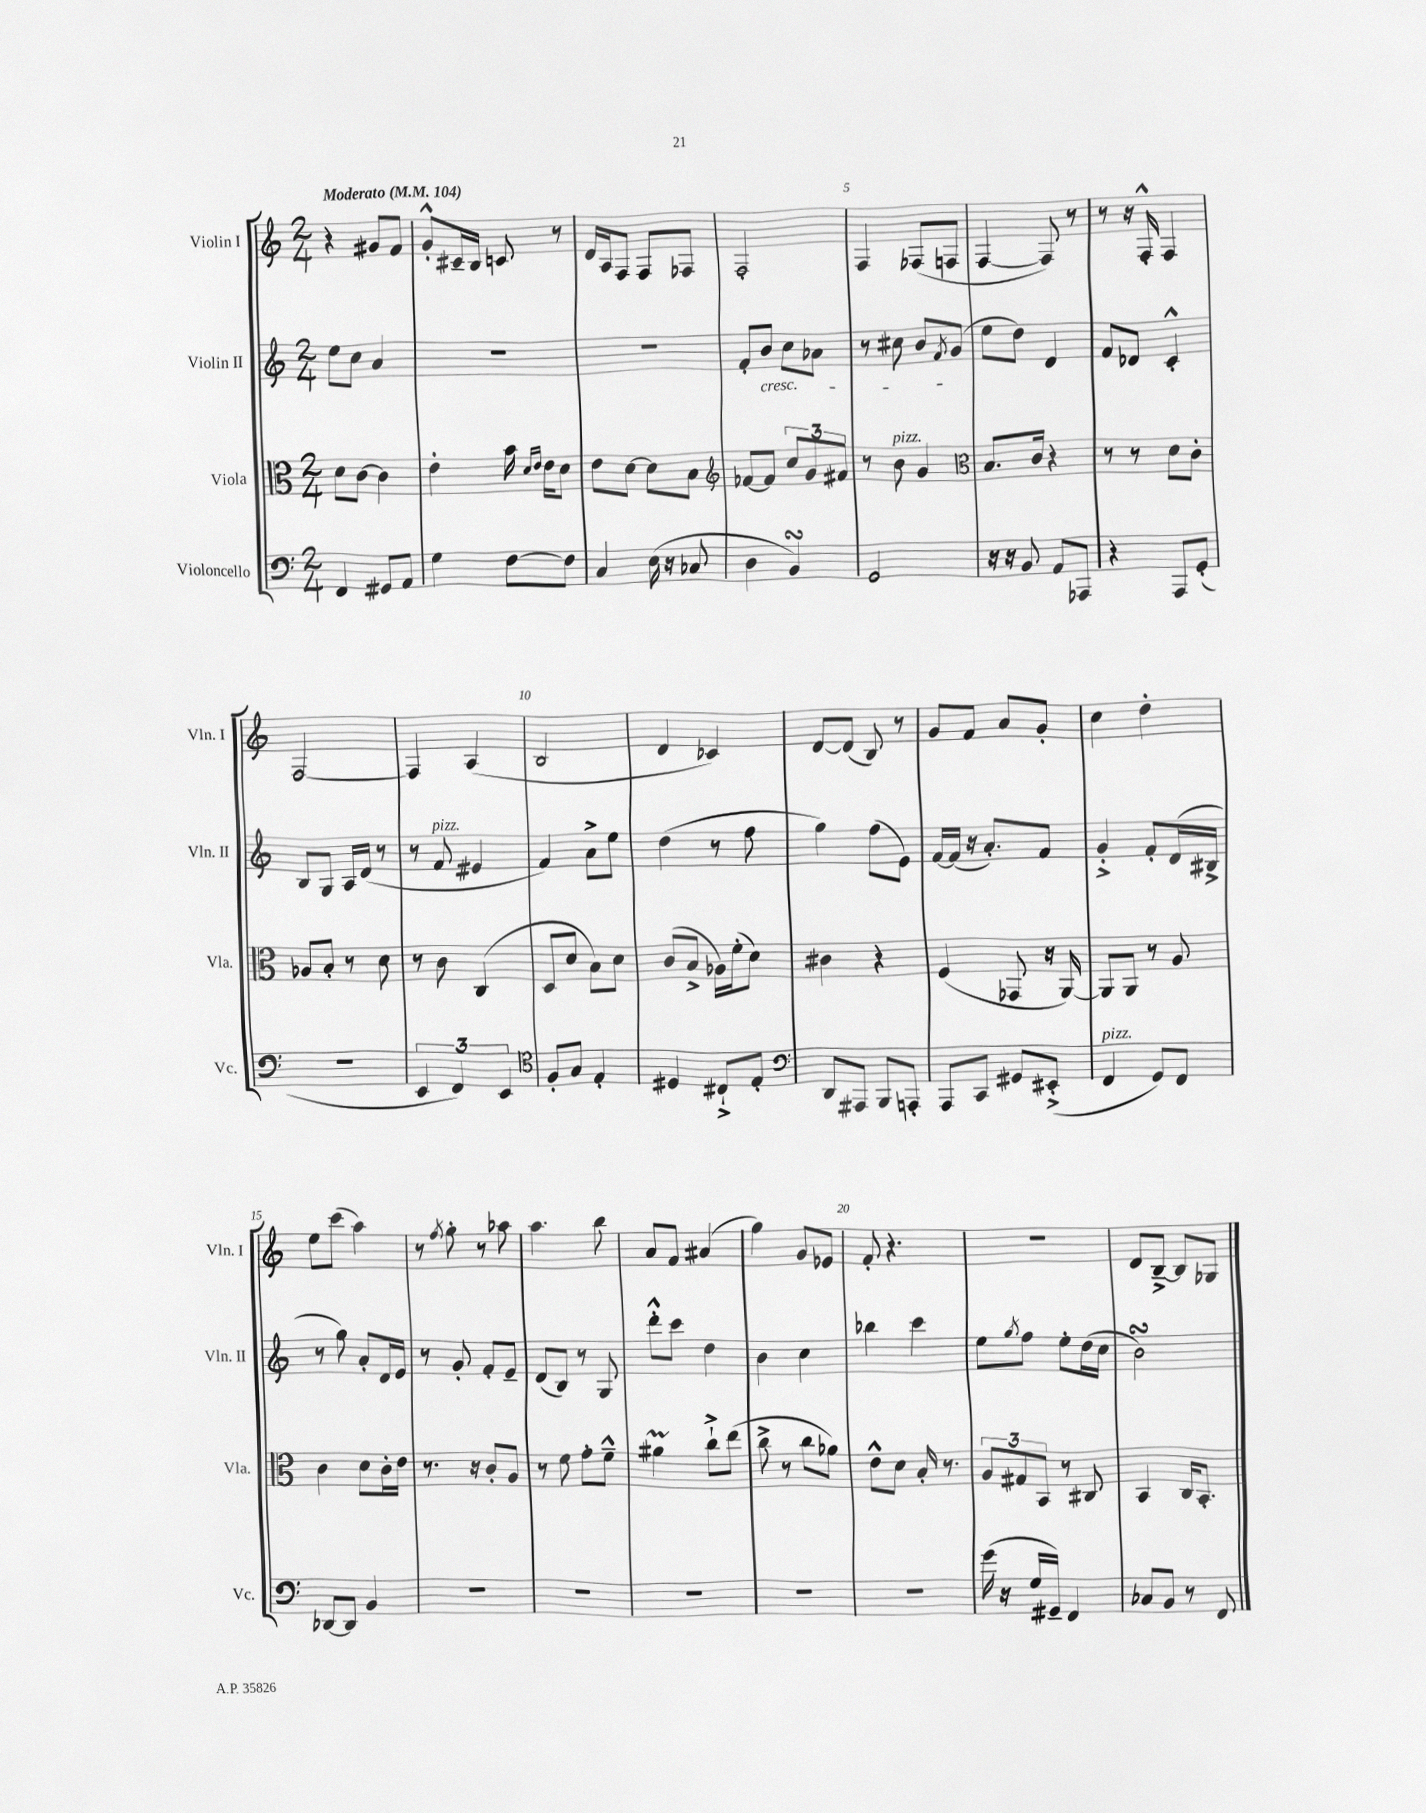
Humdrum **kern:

**kern	**kern	**kern	**kern
*part4	*part3	*part2	*part1
*staff4	*staff3	*staff2	*staff1
*I"Violoncello	*I"Viola	*I"Violin II	*I"Violin I
*I'Vc.	*I'Vla.	*I'Vln. II	*I'Vln. I
*clefF4	*clefC3	*clefG2	*clefG2
*k[]	*k[]	*k[]	*k[]
*M2/4	*M2/4	*M2/4	*M2/4
*MM104	*MM104	*MM104	*MM104
=1	=1	=1	=1
!	!	!	!LO:TX:a:B:t=Moderato
4FF/	8d\L	8ee\L	4r
.	[8c\J	8cc\J	.
8GG#X/L	4c\]	4a/	8g#X/L
8AA/J	.	.	8f/J
=2	=2	=2	=2
4G\	4e'\	2r	8g'^^/L
.	.	.	16c#X~/L
.	.	.	16B/JJ
[8F\L	16b\	.	8cn/
.	16qqd/LL	.	.
.	16qqe/JJ	.	.
.	16e\KL	.	.
8F\J]	8d\J	.	8r
=3	=3	=3	=3
4C/	8e\L	2r	16d/LL
.	.	.	16A/J
.	[8d\J	.	8F/J
(16E\	8d\L]	.	8F/L
16r	.	.	.
8C-X/	8B\J	.	8F-X/J
=4	=4	=4	=4
*	*clefG2	*	*
4D\	[8f-X/L	8f'/L	2F'/
!	!	!LO:TX:b:i:t=cresc.	!
.	8f-/J]	8b/J	.
4BBsSsS/)	12cc/L	8cc\L	.
.	12g/	.	.
.	.	8a-X\J	.
.	12f#X/J	.	.
=5	=5	=5	=5
2GG/	8r	8r	4F/
!	!LO:TX:a:i:t=pizz.	!	!
.	8b\	8cc#X\	.
.	4g/	8b/L	(8F-X/L
.	.	8qf/	.
.	.	(8g/J	8Fn/J
=6	=6	=6	=6
*	*clefC3	*	*
16r	8.B/L	8ee\L	[4F/
16r	.	.	.
8BB/	.	8dd\J)	.
.	16c/Jk	.	.
8AA/L	4r	4d/	8F/])
8AAA-X/J	.	.	8r
=7	=7	=7	=7
4r	8r	8f/L	8r
.	8r	8d-X/J	16r
.	.	.	16F'^^/
8AAA/L	8d\L	4c'^^/	4F/
(8GG'/J	8c'\J	.	.
!!LO:LB:g=z
=8	=8	=8	=8
2r	8A-X/L	8B/L	[2F/
.	8B'/J	8G/J	.
.	8r	16A/LL	.
.	.	(16d/JJ	.
.	8d\	8r	.
=9	=9	=9	=9
6EE/	8r	8r	4F/]
!	!	!LO:TX:a:i:t=pizz.	!
.	8c\	8f/	.
6FF/)	.	.	.
.	(4C/	4e#X/	(4A/
6EE/	.	.	.
=10	=10	=10	=10
*clefC4	*	*	*
8F'/L	8D/L	4f/)	2B/
8G/J	8d/J	.	.
4E'/	8B\L)	8a^\L	.
.	8d\J	8ee\J	.
=11	=11	=11	=11
4D#X/	(8c/L	(4dd\	4d/
.	8B^/J	.	.
8C#X`^/L	16A-X\LL)	8r	4c-X/)
.	(16f'\J	.	.
8E'/J	8d\J)	8ff\	.
=12	=12	=12	=12
*clefF4	*	*	*
8DD/L	4c#X\	4gg\)	[8d/L
8AAA#X/J	.	.	(8d/J]
8BBB/L	4r	(8ff\L	8B/)
8AAAn'/J	.	8e\J)	8r
=13	=13	=13	=13
8AAA/L	(4F/	[16f/LL	8g/L
.	.	(16f/JJ]	.
8CC/J	.	16r	8f/J
.	.	8.a'/L)	.
8GG#X/L	8GG-X/	.	8a/L
(8EE#X'^/J	16r	8f/J	8g'/J
.	[16AA/)	.	.
=14	=14	=14	=14
!LO:TX:a:i:t=pizz.	!	!	!
4FF/	8AA/L]	4g'^/	4cc\
.	8AA/J	.	.
8GG/L)	8r	8f'/L	4dd'\
8FF/J	8A/	(16d/L	.
.	.	16B#X^/JJ	.
!!LO:LB:g=z
=15	=15	=15	=15
[8DD-X/L	4c\	8r	8ee\L
8DD-/J]	.	8gg\)	(8ccc\J
4BB/	8d\L	8a'/L	4aa\)
.	16c'\L	16d/L	.
.	16e\JJ	16e/JJ	.
=16	=16	=16	=16
2r	8.r	8r	8r
.	.	.	8qff/
.	.	8g'/	8gg'\
.	16r	.	.
.	8c'/L	8f'/L	8r
.	8A/J	8e~/J	8aa-X\
=17	=17	=17	=17
2r	8r	(8d/L	4.aa\
.	8f\	8B/J)	.
.	8g'\L	8r	.
.	8f~^^\J	8G/	8bb\
=18	=18	=18	=18
2r	4a#Xm\	8ddd'^^\L	8a/L
.	.	8ccc\J	8f/J
.	8cc`^\L	4dd\	(4a#X/
.	(8ee\J	.	.
=19	=19	=19	=19
2r	8cc^\	4b\	4gg\)
.	8r	.	.
.	8cc\L	4cc\	8g/L
.	8a-X\J)	.	8e-X/J
=20	=20	=20	=20
2r	8e^^\L	4bb-X\	8f'/
.	8d\J	.	4.r
.	16B'/	4ccc\	.
.	8.r	.	.
=21	=21	=21	=21
(16g\	12A/L	8ee\L	2r
16r	.	.	.
.	12G#X/	.	.
.	.	8qgg/	.
16G/LL	.	8ff\J	.
.	12BB/J	.	.
16GG#X~/JJ)	.	.	.
4FF/	8r	8ee'\L	.
.	8C#X/	(16dd\L	.
.	.	16cc\JJ	.
=22	=22	=22	=22
8C-X/L	4BB/	2bsSsS\)	8d/L
8BB/J	.	.	[8B~^/J
8r	16C/KL	.	8B/L]
.	8.BB'/J	.	.
8FF/	.	.	8G-X/J
==	==	==	==
*-	*-	*-	*-
